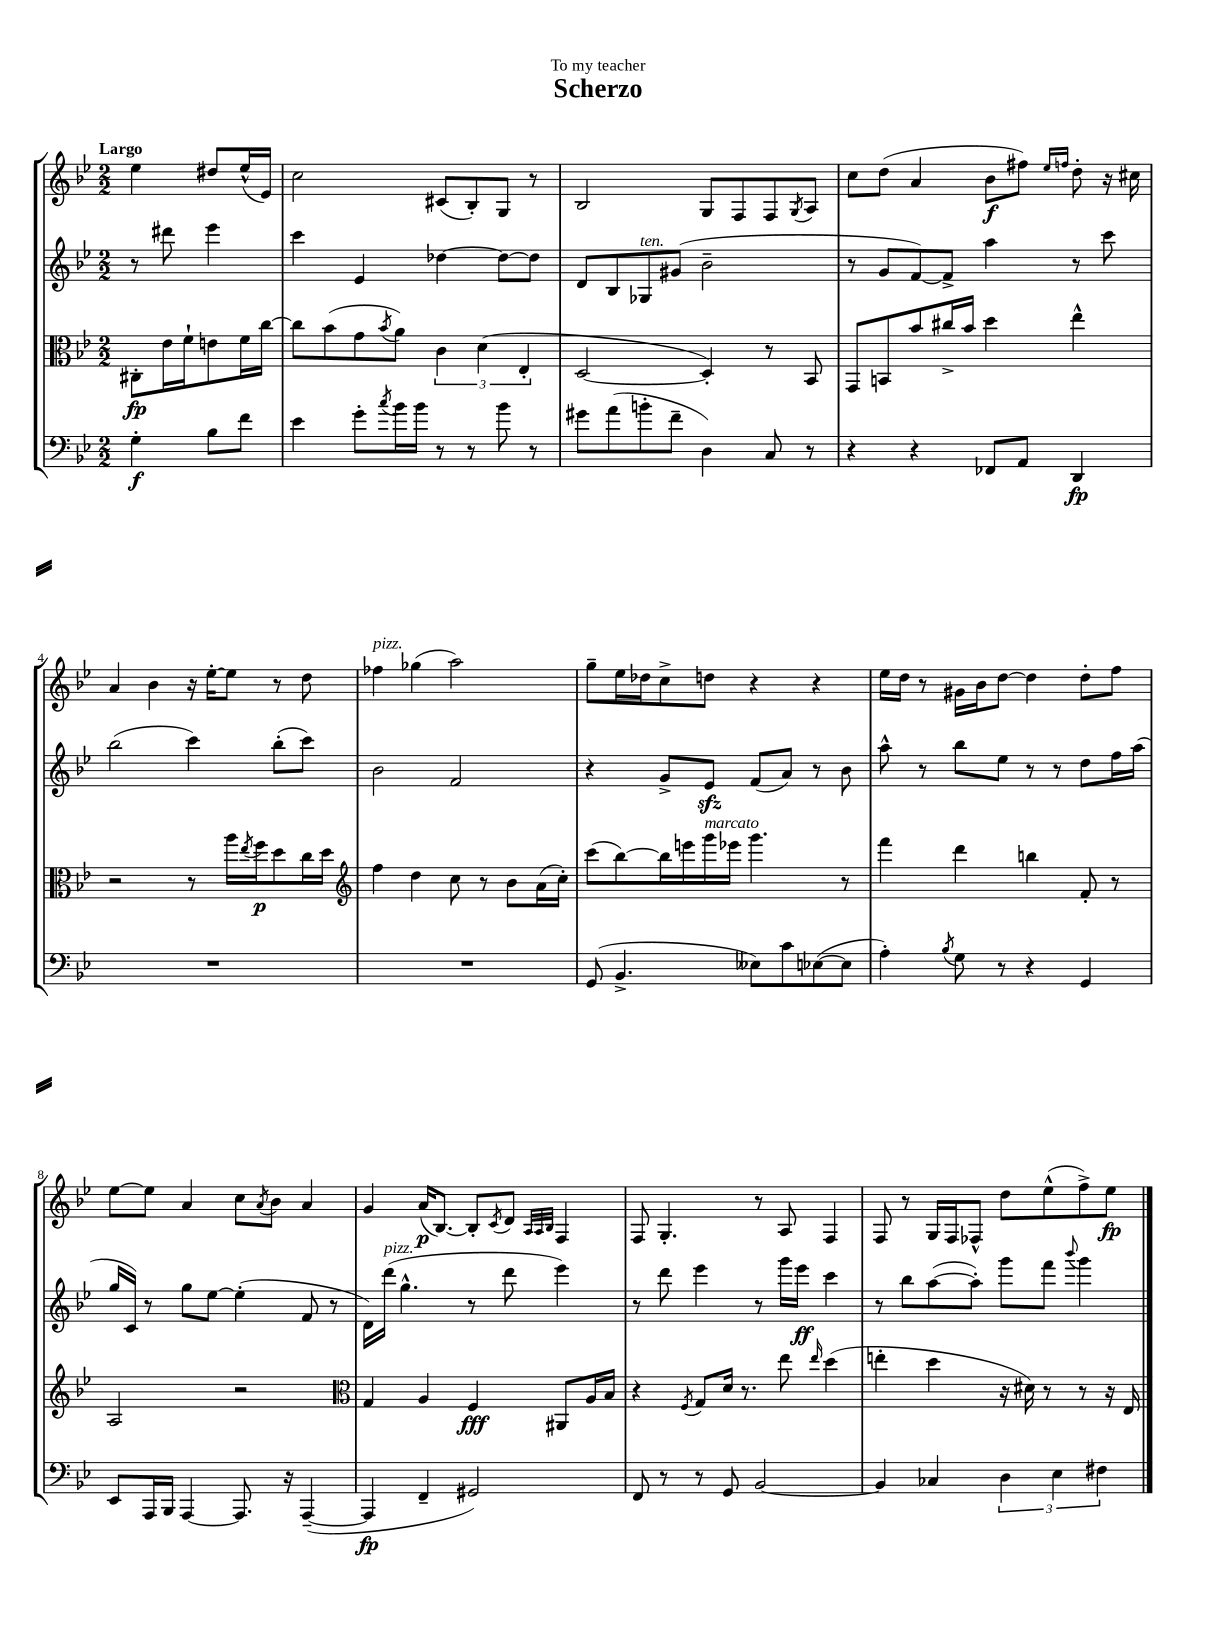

**kern	**kern	**kern	**kern
*staff4	*staff3	*staff2	*staff1
*clefF4	*clefC3	*clefG2	*clefG2
*k[b-e-]	*k[b-e-]	*k[b-e-]	*k[b-e-]
*M2/2	*M2/2	*M2/2	*M2/2
4G'	8C#'	8r	4ee-
.	16e-	8ddd#	.
.	16f`	.	.
8B-	8e	4eee-	8dd#
8f	16f	.	(16ee-^^
.	[16cc	.	16e-)
=	=	=	=
4e-	8cc]	4ccc	2cc
.	(8b-	.	.
8g'	8g	4e-	.
8qcc	8qb-	.	.
16b-	8a)	.	.
16b-	.	.	.
8r	6c	[4dd-	(8c#
8r	.	.	8B-')
.	(6d	.	.
8b-	.	8dd-_	8G
.	6E-'	.	.
8r	.	8dd-]	8r
=	=	=	=
8g#	[2D	8d	2B-
(8a	.	8B-	.
8b'	.	8G-	.
8f~	.	(8g#	.
4D)	4D'])	2b-~	8G
.	.	.	8F
8C	8r	.	8F
.	.	.	8qG
8r	8BB-	.	8A
=	=	=	=
4r	8GG	8r	8cc
.	8BB	8g	(8dd
4r	8b-	[8f)	4a
.	16cc#^	8f^]	.
.	16b-	.	.
8FF-	4dd	4aa	8b-
8AA	.	.	8ff#)
.	.	.	16qqee-
.	.	.	16qqff
4DD	4ee-^^	8r	8dd'
.	.	8ccc	16r
.	.	.	16cc#
=	=	=	=
1r	2r	(2bb-	4a
.	.	.	4b-
.	8r	4ccc)	16r
.	.	.	[16ee-'
.	16aa	.	8ee-]
.	8qee-	.	.
.	16ff	.	.
.	8dd	(8bb-'	8r
.	16cc	8ccc)	8dd
.	16dd	.	.
=	=	=	=
*	*clefG2	*	*
1r	4ff	2b-	4ff-
.	4dd	.	(4gg-
.	8cc	2f	2aa)
.	8r	.	.
.	8b-	.	.
.	(16a	.	.
.	16cc')	.	.
=	=	=	=
(8GG	(8ccc	4r	8gg~
4.BB-^	[8bb-)	.	16ee-
.	.	.	16dd-
.	16bb-]	8g^	8cc^
.	16eee	.	.
.	16ggg	8e-	8dd
.	16eee-	.	.
8E--)	4.ggg	(8f	4r
8c	.	8a)	.
([8E-	.	8r	4r
8E-]	8r	8b-	.
=	=	=	=
4A')	4fff	8aa^^	16ee-
.	.	.	16dd
.	.	8r	8r
8qB-	.	.	.
8G	4ddd	8bb-	16g#
.	.	.	16b-
8r	.	8ee-	[8dd
4r	4bb	8r	4dd]
.	.	8r	.
4GG	8f'	8dd	8dd'
.	8r	16ff	8ff
.	.	(16aa	.
=	=	=	=
8EE-	2A	16gg	[8ee-
.	.	16c)	.
16AAA	.	8r	8ee-]
16BBB-	.	.	.
[4AAA	.	8gg	4a
.	.	[8ee-	.
8.AAA]	2r	(4ee-']	8cc
.	.	.	8qa
.	.	.	8b-
16r	.	.	.
([4AAA~	.	8f	4a
.	.	8r	.
=	=	=	=
*	*clefC3	*	*
4AAA]	4G	16d)	4g
.	.	(16ddd	.
.	.	4.gg^^	.
4FF~	4A	.	(16a
.	.	.	[8.B-)
2GG#)	4F	8r	8B-']
.	.	.	8qc
.	.	8ddd	8d
.	.	.	32qqA
.	.	.	32qqA
.	.	.	32qqB-
.	8AA#	4eee-)	4F
.	16A	.	.
.	16B-	.	.
=	=	=	=
8FF	4r	8r	8F
8r	.	8ddd	4.G'
.	8qF	.	.
8r	8G	4eee-	.
8GG	16d	.	.
.	8.r	.	.
[2BB-	.	8r	8r
.	8ee-	16ggg	8A
.	.	16eee-	.
.	16qqee-	.	.
.	(4dd	4ccc	4F
=	=	=	=
4BB-]	4ee'	8r	8F
.	.	8bb-	8r
4C-	4dd	([8aa	16G
.	.	.	16F
.	.	8aa'])	8F-^^
6D	16r	8ggg	8dd
.	16d#)	.	.
.	8r	8fff	(8ee-^^
6E-	.	.	.
.	.	8qqbbb-	.
.	8r	4ggg	8ff^)
6F#	.	.	.
.	16r	.	8ee-
.	16E-	.	.
==	==	==	==
*-	*-	*-	*-
